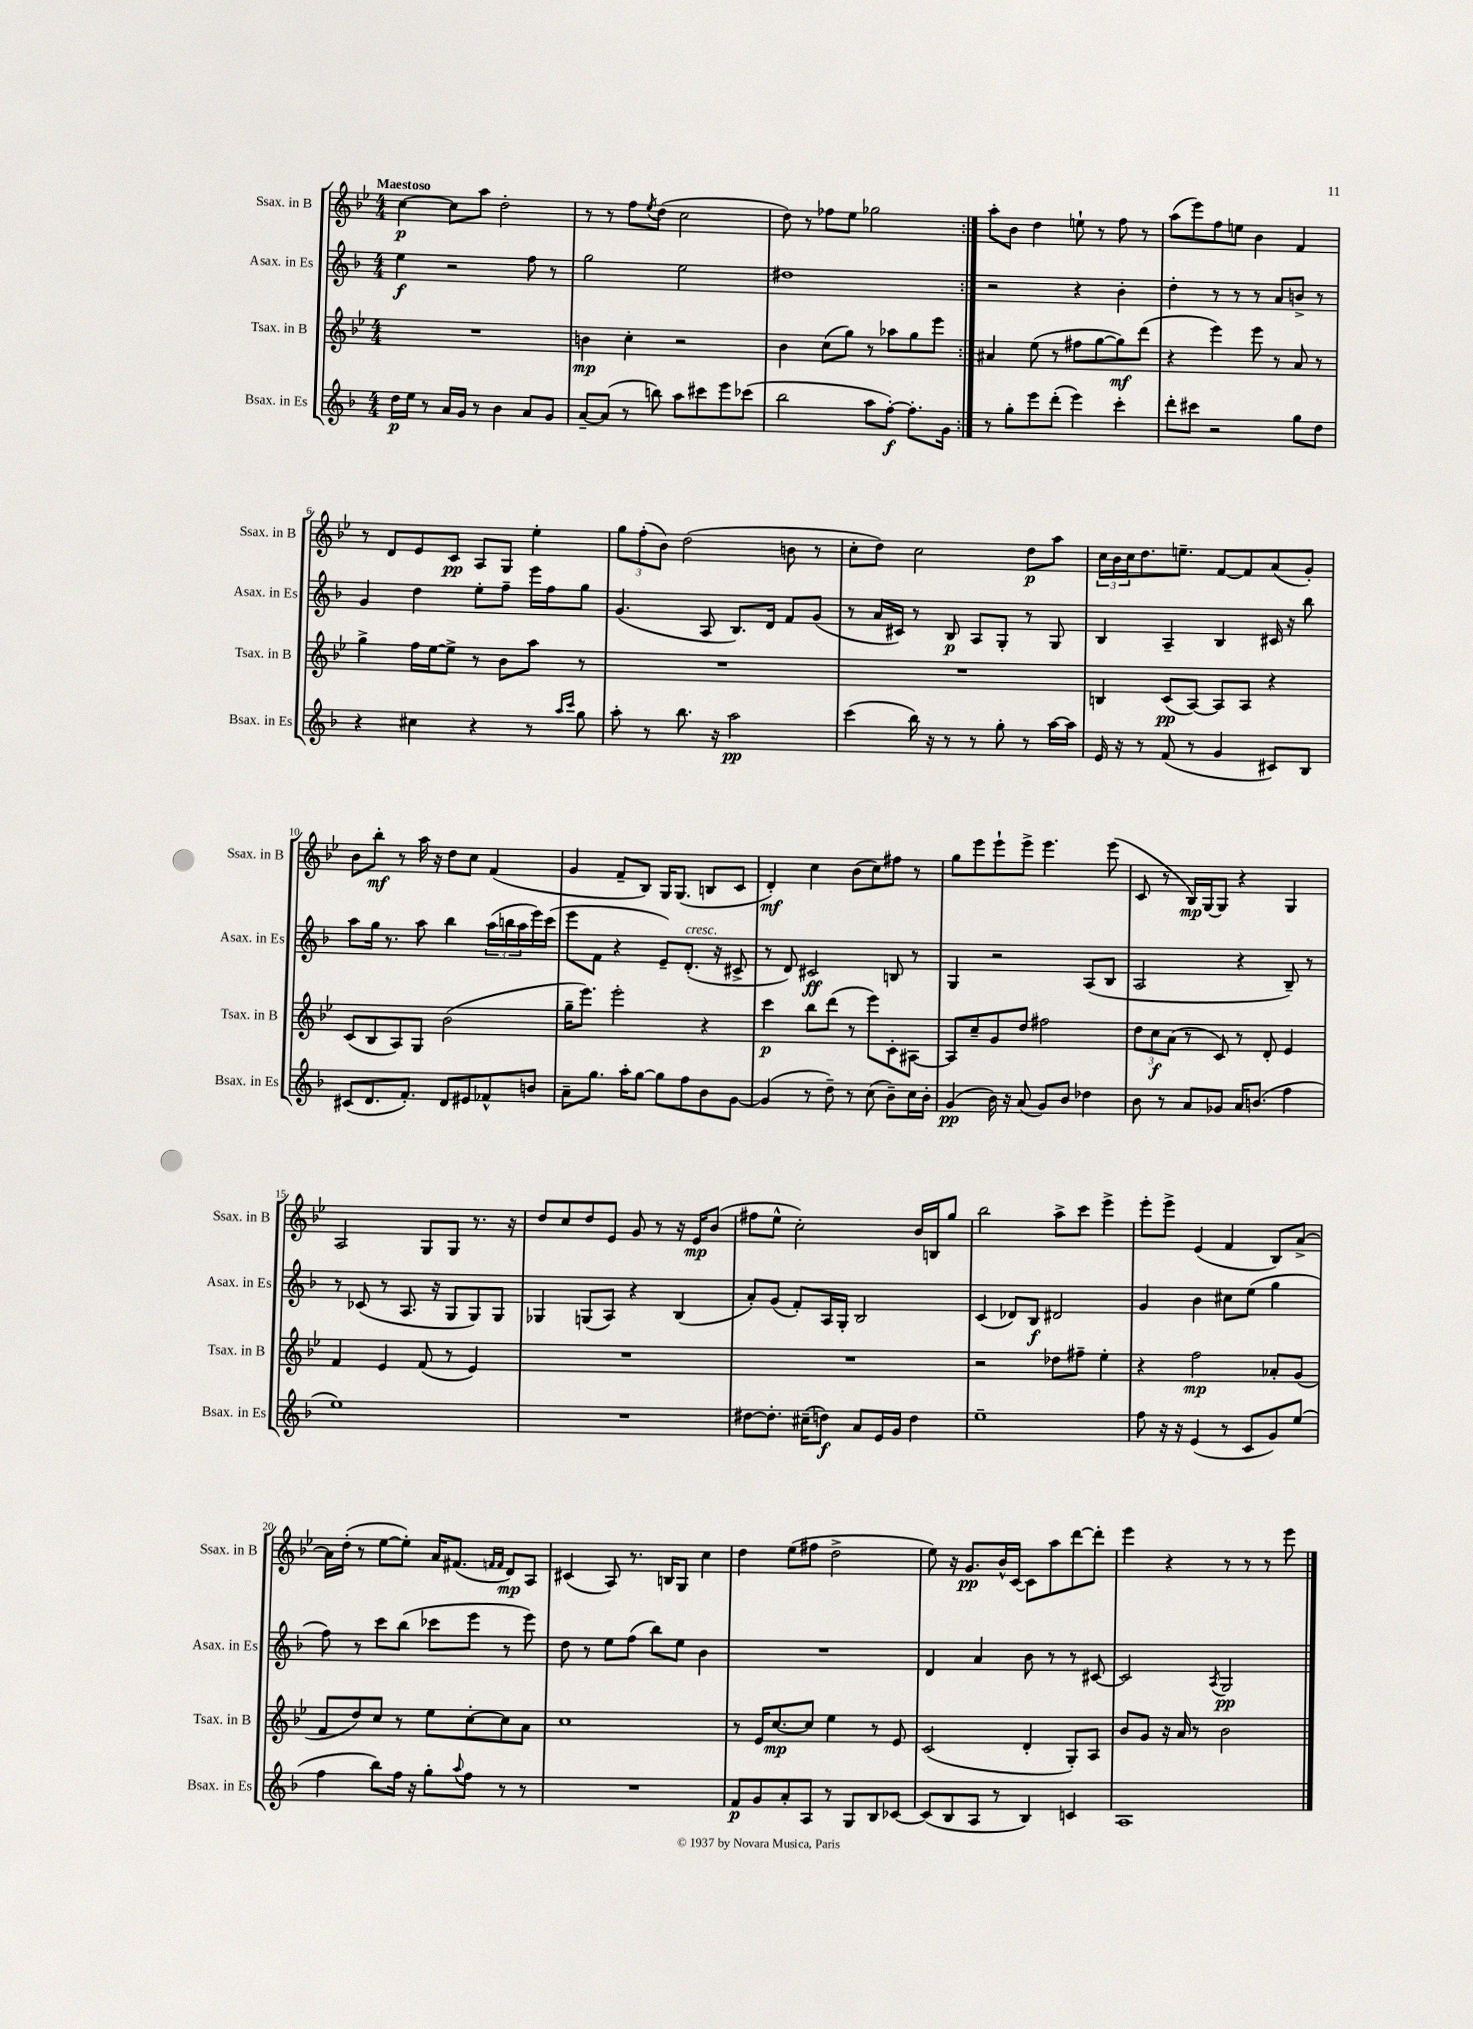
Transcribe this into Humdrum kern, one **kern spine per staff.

**kern	**kern	**kern	**kern
*staff4	*staff3	*staff2	*staff1
*clefG2	*clefG2	*clefG2	*clefG2
*k[b-]	*k[b-e-]	*k[b-]	*k[b-e-]
*M4/4	*M4/4	*M4/4	*M4/4
16dd\LL	1r	4ee\	[4cc\
16ee\JJ	.	.	.
8r	.	.	.
16a/LL	.	2r	8cc\]L
16g/JJ	.	.	.
8r	.	.	8aa\J
4b-\	.	.	2dd'\
8a/L	.	8ff\	.
8g/J	.	8r	.
=	=	=	=
[8a~/L	4b\	2gg\	8r
(8a/]J	.	.	8r
8r	4cc'\	.	8ff\L
.	.	.	8qee-/
8bb\)	.	.	(8dd\J
8aa\L	2r	2ee\	2cc\
8ccc#\	.	.	.
8eee\	.	.	.
(8ccc-\J	.	.	.
=	=	=	=
2bb-\	4b-\	1dd#	8dd\)
.	.	.	8r
.	(8cc\L	.	8ff-\L
.	8gg\J)	.	8ee-\J
8aa\L	8r	.	2gg-\
[8ff'\J)	8aa-\L	.	.
8.ff'\]L	8gg\	.	.
.	8eee-\J	.	.
16g\Jk	.	.	.
=:|!	=:|!	=:|!	=:|!
8r	4a#/	2r	8aa'\L
8gg'\L	.	.	8b-\J
8eee\	(8ee-\	.	4dd\
(8ddd'\J	8r	.	.
4eee\)	8ff#\L	4r	8ee`\
.	[8gg\	.	8r
4ccc'\	8gg\])	4b-'\	8ff\
.	(8ddd\J	.	8r
=	=	=	=
8ddd'\L	4r	4dd'\	(8aa\L
8ccc#\J	.	.	8eee-\)
2r	4eee-\)	8r	8ff\
.	.	8r	8ee\J
.	8eee-\	8r	4b-\
.	8r	8a/L	.
8gg\L	8a/	8b^/J	4f/
8dd\J	8r	8r	.
=	=	=	=
4r	4gg^\	4g/	8r
.	.	.	8d/L
4cc#\	16ff\LL	4dd\	8e-/
.	[16ee-\J	.	.
.	8ee-^\]J	.	8c/J
4r	8r	8ee'\L	8A/L
.	8b-\L	8ff~\J	8G/J
8r	8aa\J	16eee\LL	4ee-'\
.	.	16ff\J	.
16qqaa/LL	.	.	.
16qqccc/JJ	.	.	.
8gg\	8r	8gg\J	.
=	=	=	=
8aa'\	1r	(4.g/	12gg\L
.	.	.	(12ff'\
8r	.	.	.
.	.	.	12b-\J)
8.bb-\	.	.	(2dd\
.	.	8A/	.
16r	.	.	.
2aa\	.	8.B-/L)	.
.	.	16d/Jk	.
.	.	8f/L	8b\
.	.	(8g/J	8r
=	=	=	=
(4ccc\	1r	8r	8cc'\L
.	.	16a/LL	8dd\J)
.	.	16c#/JJ)	.
16bb-\)	.	8r	2cc\
16r	.	.	.
8r	.	8B-/	.
8r	.	8A/L	.
8gg'\	.	8G'/J	.
8r	.	8r	8dd\L
[16aa\LL	.	8G/	8aa\J
16aa\]JJ	.	.	.
=	=	=	=
16e/	4B/	4B-/	24cc\LL
.	.	.	24b-\
16r	.	.	.
.	.	.	24cc\J
8r	.	.	8.dd\
(8f/	(8c/L	4A~/	.
.	.	.	8.ee~\J
8r	[8A/J)	.	.
4g/	8A/]L	4B-/	[8f/L
.	8A/J	.	8f/]
8c#/L)	4r	16c#/	(8a/
.	.	16r	.
8B-/J	.	8bb-\	8g'/J)
=	=	=	=
(8c#/L	(8c/L	8aa\L	8b-\L
8.d/	8B-/	16gg\Jk	8bb-'\J
.	.	8.r	.
.	8A/)	.	8r
8.f'/J)	.	.	.
.	8G/J	8aa\	16aa\
.	.	.	16r
8d/L	(2b-\	4bb-\	8dd\L
8e#/	.	.	8cc\J
8f-^^/	.	(24aa\LL	(4f/
.	.	24bb\	.
.	.	24aa\	.
8b/J	.	16eee\)	.
.	.	(16ccc\JJ	.
=	=	=	=
8a~\L	16gg~\LK	8eee\L	4g/
.	8.eee-\J)	.	.
8.gg\J	.	8f\J	.
.	2eee-'\	4r	8f~/L
16aa'\LK	.	.	.
[8gg\J	.	.	8B-/J)
8gg\]L	.	8e~/L)	16G/LK
.	.	.	(8.G/J
8ff\	.	(8.d'/J	.
8b-\	4r	.	8B/L
.	.	16r	.
[8g\J	.	8c#^/	8c/J
=	=	=	=
(4g/]	4ccc\	8r	4d'/)
.	.	8d/)	.
8r	8bb-\L	2c#/	4cc\
8dd~\)	(8ddd\J	.	.
8r	8r	.	(8b-\L
(8cc\	8eee-\L)	.	8cc\)
8b-~\L)	8c'\	8B/	8ff#\J
16cc\L	[8A#\J	8r	8r
16b-'\JJ	.	.	.
=	=	=	=
(4g/	8A#/]L	4G/	8gg\L
.	8cc~/	.	8eee-\
16b-\)	8g/	2r	8eee-`\
16r	.	.	.
(8a/	8dd/J	.	8eee-^\J
8g/L)	2ff#\	.	4.eee-\
8b-/J	.	.	.
4dd-\	.	(8A/L	.
.	.	8B-/J	(8eee-\
=	=	=	=
8b-\	12dd\L	2A/	8c/
.	12cc\	.	.
8r	.	.	8r
.	(12a\J	.	.
8a/L	8r	.	16B-/LL)
.	.	.	[16G/J
8g-/J	8c/)	.	8G/]J
16a/LK	8r	4r	4r
(8.b/J	.	.	.
.	8d'/	.	.
4ff\	4e-/	8B-~/)	4G/
.	.	8r	.
=	=	=	=
1ee)	4f/	8r	2A/
.	.	(8c-/	.
.	4e-/	8r	.
.	.	8.A/	.
.	(8f/	.	8G/L
.	.	16r	.
.	8r	8G/L	8G/J
.	4e-/)	8G/)	8.r
.	.	8G/J	.
.	.	.	16r
=	=	=	=
1r	1r	4G-/	8dd/L
.	.	.	8cc/
.	.	(8G/L	8dd/
.	.	8A/J)	8e-/J
.	.	4r	8g/
.	.	.	8r
.	.	(4B-/	16r
.	.	.	16e-/LK
.	.	.	(8b-/J
=	=	=	=
[8dd#\L	1r	8a'/L)	8ff#\L
8.dd#'\]J	.	(8g/J	8ee-^^\J
.	.	8f'/L)	2cc'\)
(16cc#~\LK	.	.	.
8dd\J)	.	16A/L	.
.	.	16G'/JJ	.
8a/L	.	2B-/	.
16e/L	.	.	.
16g/JJ	.	.	.
4dd\	.	.	16b-/LL
.	.	.	16B/J
.	.	.	8gg/J
=	=	=	=
1ee~	2r	(4c/	2bb-\
.	.	8d-/L)	.
.	.	8B-/J	.
.	8dd-\L	2d#/	8aa^\L
.	8ff#~\J	.	8ccc\J
.	4ee-'\	.	4eee-^\
=	=	=	=
8ff\	4r	4g/	8eee-'\L
16r	.	.	8eee-^\J
16r	.	.	.
(4e/	2ff\	4b-\	(4e-/
8r	.	8cc#\L	4f/
8c/L	.	(8ee\J	.
8g/)	8a-'/L	4gg\	8B-/L)
(8ee/J	(8g/J	.	[8a^/J
=	=	=	=
4ff\	8f/L	8ff\)	16a\]LL
.	.	.	(16dd'\JJ
.	8dd/)	8r	8r
8bb-\L)	8cc/J	8ccc\L	[8ee-\L
16ff\Jk	8r	(8bb-\J	8ee-'\]J)
16r	.	.	.
8gg'\L	8ee-\L	8ccc-\L	16a/LK
.	.	.	(8.f#/J
8qqaa/	.	.	.
8ff\J	[8cc'\	8eee\J	.
.	.	.	16qqf/LL
.	.	.	16qqf/JJ
8r	8cc\]	8r	8d/L)
8r	8a\J	8eee\)	8A/J
=	=	=	=
1r	1cc	8dd\	(4c#/
.	.	8r	.
.	.	8ee\L	8A/)
.	.	(8ff\J	8.r
.	.	8bb-\L)	.
.	.	.	16B/LK
.	.	8ee\J	8G/J
.	.	4b-\	4cc\
=	=	=	=
8f/L	8r	1r	4dd\
8g/	16e-/LK	.	.
.	[8.cc/	.	.
8a'/	.	.	(8ee-\L
8A/J	8cc/]J	.	8ff#\J
8r	4ee-\	.	2dd^\
8G/L	.	.	.
8B-/	8r	.	.
[8c-/J	8e-/	.	.
=	=	=	=
(8c-/]L	(2c/	4d/	8ee-\)
8B-/	.	.	16r
.	.	.	8.g/L
8A/J	.	4a/	.
8r	.	.	16b-^^/L
.	.	.	[16c/JJ
4B-/)	4d'/	8b-\	8c\]L
.	.	8r	8aa\
4c/	8G'/L)	8r	[8ddd\
.	8A/J	[8c#/	8ddd'\]J
=	=	=	=
1A	8b-/L	2c#/]	4eee-\
.	8g/J	.	.
.	16r	.	4r
.	16a/	.	.
.	8r	.	.
.	.	8qA/	.
.	2b-\	2G/	8r
.	.	.	8r
.	.	.	8r
.	.	.	8eee-\
==	==	==	==
*-	*-	*-	*-
